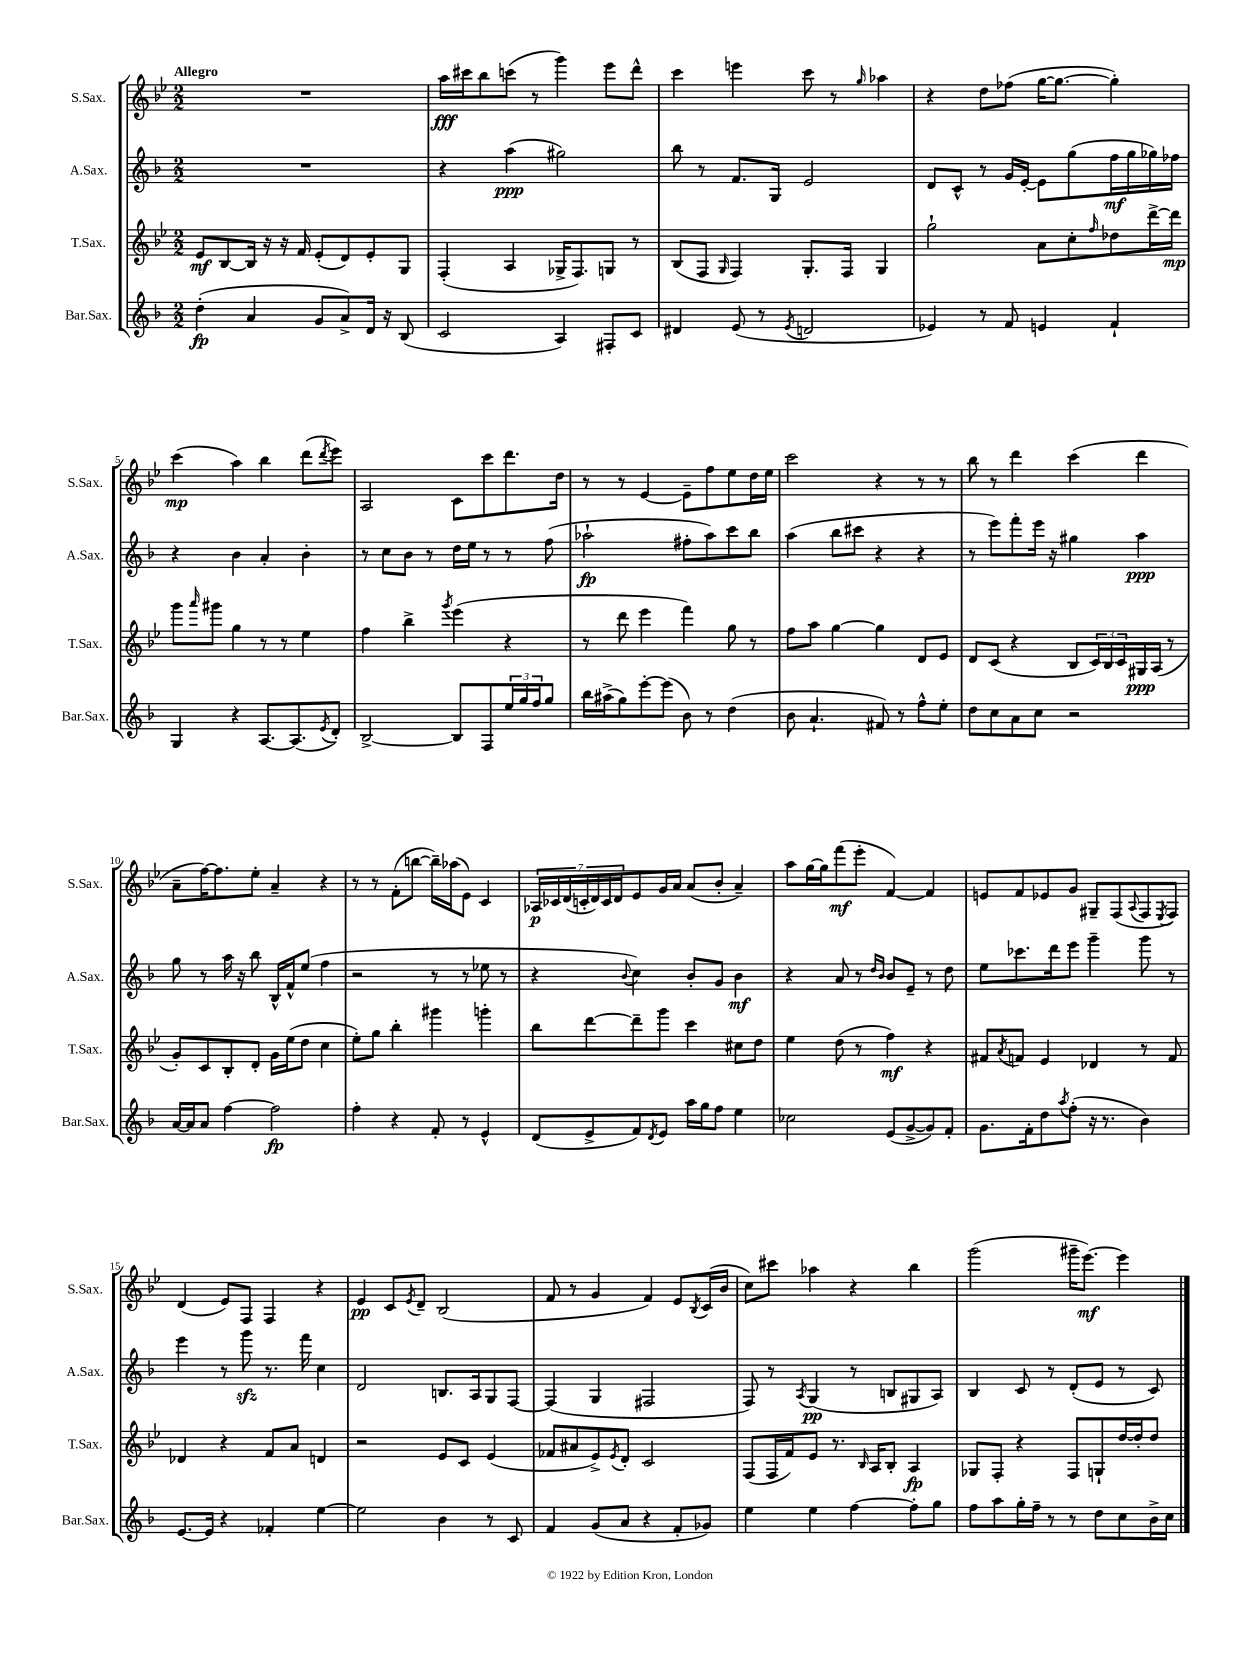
<<
\new StaffGroup <<
\new Staff = "s0" \with { instrumentName = "S.Sax." shortInstrumentName = "S.Sax." } {
    \clef treble \key bes \major \numericTimeSignature \time 2/2 \tempo "Allegro"
    R1 |
    a''16\fff cis'''16 bes''8 c'''8( r8 g'''4) ees'''8 d'''8-^ |
    c'''4 e'''4 c'''8 r8 \grace { g''16 } aes''4 |
    r4 d''8 fes''8( g''16~ g''8.~ g''4-.) |
    c'''4\mp( a''4) bes''4 d'''8( \acciaccatura { d'''8 } ees'''8) |
    a2 c'8 c'''8 d'''8. d''16 |
    r8 r8 ees'4~ ees'8-- f''8 ees''8 d''16 ees''16 |
    c'''2 r4 r8 r8 |
    bes''8 r8 d'''4 c'''4( d'''4 |
    a'8-- f''16~) f''8. ees''8-. a'4-- r4 |
    r8 r8 f'8-.( b''8~ b''16--) aes''16( ees'8) c'4 |
    \tuplet 7/4 { aes16\p ces'16 d'16( c'16-. d'16) c'16 d'16 } ees'8 g'16 a'16 a'8( bes'8-. a'4--) |
    a''8 g''16~ g''16 f'''8\mf( ees'''8-. f'4~) f'4 |
    e'8 f'8 ees'8 g'8 gis8-- f8( \appoggiatura { a8 } f8 \acciaccatura { ees8 } f8) |
    d'4( ees'8) f8 f4 r4 |
    ees'4\pp c'8 \acciaccatura { ees'8 } d'8-- bes2( |
    f'8 r8 g'4 f'4) ees'8 \acciaccatura { bes8 } c'16( bes'16 |
    c''8) cis'''8 aes''4 r4 bes''4 |
    g'''2( gis'''16-- ees'''8.~\mf) ees'''4 \bar "|." |
}
\new Staff = "s1" \with { instrumentName = "A.Sax." shortInstrumentName = "A.Sax." } {
    \clef treble \key f \major \numericTimeSignature \time 2/2
    R1 |
    r4 a''4\ppp( gis''2) |
    bes''8 r8 f'8. g16 e'2 |
    d'8 c'8-^ r8 g'16 e'16~-. e'8 g''8( f''16\mf g''16 ges''16) fes''16 |
    r4 bes'4 a'4-. bes'4-. |
    r8 c''8 bes'8 r8 d''16 e''16 r8 r8 f''8( |
    aes''2-!\fp fis''8-. aes''8) c'''8 bes''8 |
    a''4( bes''8 cis'''8 r4 r4 |
    r8 e'''8) f'''8-. e'''16 r16 gis''4 a''4\ppp |
    g''8 r8 a''16 r16 bes''8 bes16-^ f'16-^ e''8( f''4 |
    r2 r8 r8 ees''8 r8 |
    r4 \appoggiatura { bes'8 } c''4) bes'8-. g'8 bes'4\mf |
    r4 a'8 r8 \grace { d''16 bes'16 } bes'8 e'8-- r8 d''8 |
    e''8 ces'''8. d'''16 e'''8 g'''4-- g'''8 r8 |
    e'''4 r8 g'''8\sfz r8. f'''16 c''4 |
    d'2 b8. a16 g8 f8~ |
    f4( g4 fis2 |
    f8) r8 \acciaccatura { a8 } g4\pp( r8 b8 gis8 a8) |
    bes4 c'8 r8 d'8-.( e'8 r8 c'8) \bar "|." |
}
\new Staff = "s2" \with { instrumentName = "T.Sax." shortInstrumentName = "T.Sax." } {
    \clef treble \key bes \major \numericTimeSignature \time 2/2
    ees'8\mf bes8~ bes16 r16 r16 f'16 ees'8-.( d'8) ees'8-. g8 |
    f4-.( a4 ges16-> f8.) g8 r8 |
    bes8( f8 \grace { g16 } f4) g8.-. f16 g4 |
    g''2-! a'8 c''8-. \grace { f''16 } des''8 d'''16~-> d'''16\mp |
    g'''8 \grace { a'''16 } gis'''8 g''4 r8 r8 ees''4 |
    f''4 bes''4-> \acciaccatura { g'''8 } ees'''4( r4 |
    r8 d'''8 ees'''4 f'''4) g''8 r8 |
    f''8 a''8 g''4~ g''4 d'8 ees'8 |
    d'8 c'8( r4 bes8 \tuplet 3/2 { c'16) bes16 c'16 } gis16\ppp a16( r8 |
    g'8-.) c'8 bes8-. d'8-. g'16 ees''16( d''8 c''4 |
    ees''8-.) g''8 bes''4-. gis'''4 g'''4-. |
    bes''8 d'''8~ d'''8-- g'''8 c'''4 cis''8 d''8 |
    ees''4 d''8( r8 f''4\mf) r4 |
    fis'8 \acciaccatura { a'8 } f'8 ees'4 des'4 r8 f'8 |
    des'4 r4 f'8 a'8 d'4 |
    r2 ees'8 c'8 ees'4( |
    fes'8 ais'8 ees'8->) \acciaccatura { ees'8 } d'8-. c'2 |
    f8( f16 f'16) ees'8 r8. \grace { bes16 } a16 bes8-. a4\fp |
    ges8 f8-. r4 f8 g8-! d''16~ d''16-. d''8 \bar "|." |
}
\new Staff = "s3" \with { instrumentName = "Bar.Sax." shortInstrumentName = "Bar.Sax." } {
    \clef treble \key f \major \numericTimeSignature \time 2/2
    d''4-.\fp( a'4 g'8 a'8->) d'16 r16 bes8( |
    c'2 a4) fis8-. c'8 |
    dis'4 e'8( r8 \acciaccatura { e'8 } d'2 |
    ees'4) r8 f'8 e'4 f'4-! |
    g4 r4 a8.~ a8.( \acciaccatura { e'8 } d'8-.) |
    bes2~-> bes8 f8 \tuplet 3/2 { e''16 g''16 f''16 } g''8 |
    bes''16 ais''16->( g''8) e'''8~-. e'''8( bes'8) r8 d''4( |
    bes'8 a'4.-! fis'8) r8 f''8-^ e''8-. |
    d''8 c''8 a'8 c''8 r2 |
    a'16~ a'16 a'8 f''4~ f''2\fp |
    f''4-. r4 f'8-. r8 e'4-^ |
    d'8( e'8-> f'8) \acciaccatura { d'8 } e'8 a''16 g''16 f''8 e''4 |
    ces''2 e'8( g'8~-> g'8) f'8-. |
    g'8. f'16-. d''8 \acciaccatura { a''8 } f''8-.( r16 r8. bes'4) |
    e'8.~ e'16 r4 fes'4-. e''4~ |
    e''2 bes'4 r8 c'8 |
    f'4 g'8( a'8 r4 f'8-. ges'8) |
    e''4 e''4 f''4~ f''8-. g''8 |
    f''8 a''8 g''16-. f''16-- r8 r8 d''8 c''8 bes'16-> c''16 \bar "|." |
}
>>
>>
